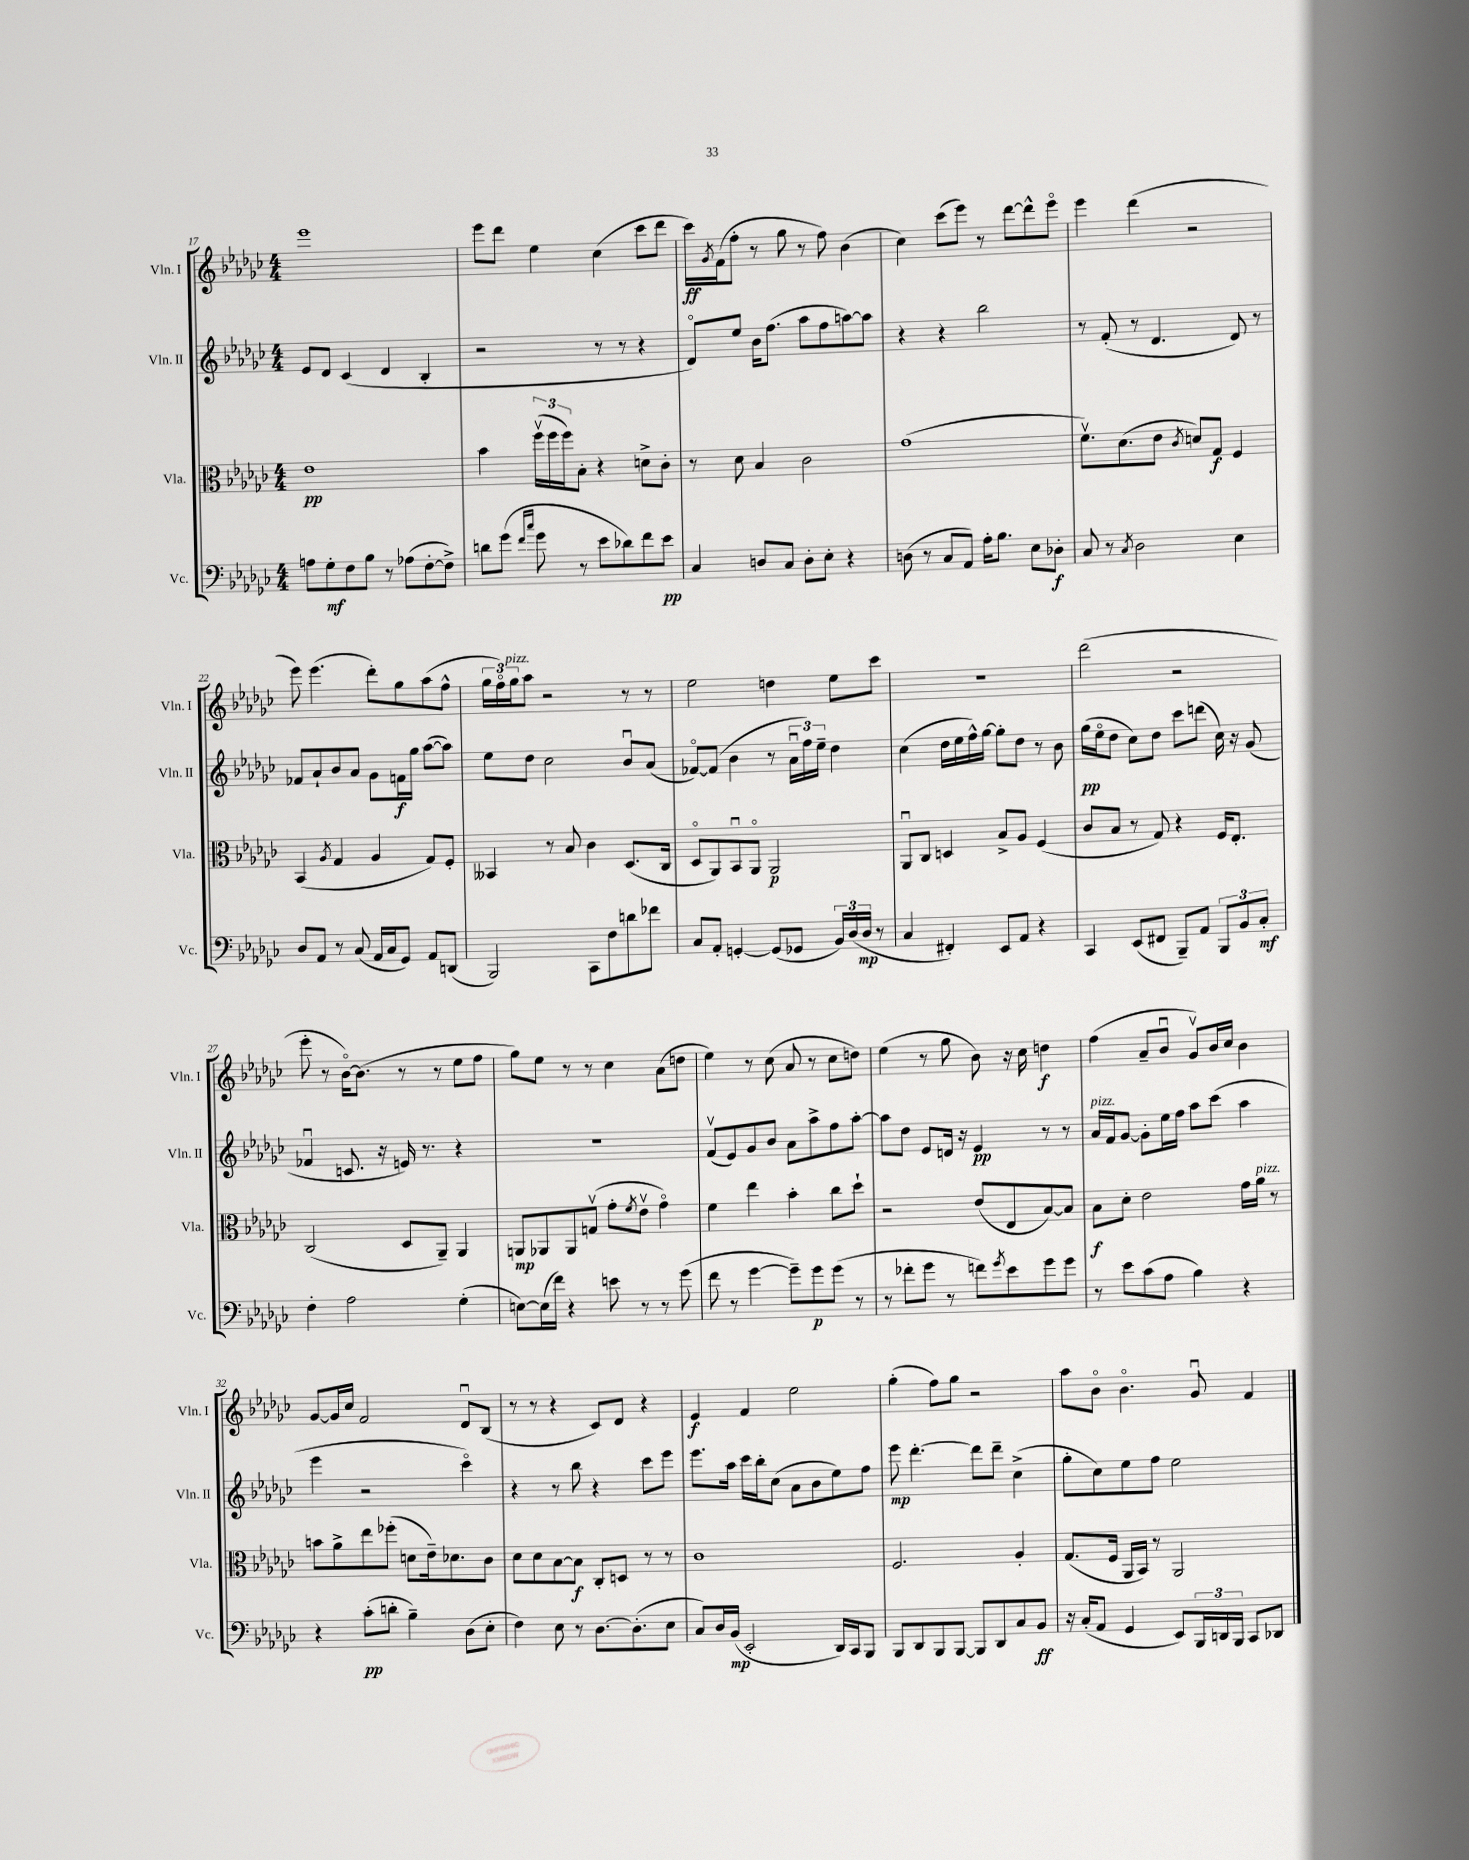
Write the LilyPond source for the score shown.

<<
\new StaffGroup <<
\new Staff = "s0" \with { instrumentName = "Vln. I" shortInstrumentName = "Vln. I" } {
    \clef treble \key ges \major \numericTimeSignature \time 4/4
    ees'''1 |
    ees'''8 des'''8 ees''4 ces''4( ces'''8 des'''8 |
    ces'''16\ff) \acciaccatura { ges'8 } f'16( f''8-. r8 ges''8 r8 f''8) bes'4( |
    ces''4) ces'''8( ees'''8) r8 des'''8~ des'''8-^ ees'''8\flageolet |
    ees'''4 des'''4( r2 |
    ees'''8) ees'''4.( des'''8-.) ges''8 aes''8( f''8-^ |
    \tuplet 3/2 { ges''16 f''16\flageolet) ges''16^\markup { \italic "pizz." } } aes''8 r2 r8 r8 |
    ees''2 d''4 ees''8 ces'''8 |
    r1 |
    des'''2( r2 |
    ees'''8-. r8 bes'16~\flageolet) bes'8.( r8 r8 ees''8 f''8 |
    ges''8) ees''8 r8 r8 ces''4 aes'8( d''8 |
    ees''4) r8 ces''8( aes'8 r8 ces''8 d''8) |
    ees''4( r8 ges''8 bes'8) r16 ces''16 d''4\f |
    f''4( aes'8-- bes'8\downbow ges'8\upbow) bes'16 ces''16 bes'4 |
    ges'8~ ges'16 ces''16 f'2 des'8\downbow bes8( |
    r8 r8 r4 ces'8) des'8 r4 |
    ees'4\f f'4 ees''2 |
    ges''4-.( f''8) ges''8 r2 |
    aes''8 bes'8\flageolet bes'4.\flageolet ges'8\downbow f'4 \bar "|." |
}
\new Staff = "s1" \with { instrumentName = "Vln. II" shortInstrumentName = "Vln. II" } {
    \clef treble \key ges \major \numericTimeSignature \time 4/4
    ees'8 des'8 ces'4( des'4 bes4-. |
    r2 r8 r8 r4 |
    des'8\flageolet) ees''8 bes'16 f''8.( aes''8 f''8 a''8~) a''8 |
    r4 r4 bes''2 |
    r8 f'8-.( r8 des'4. des'8) r8 |
    fes'8 aes'8-! bes'8 aes'8 ges'8 f'16\f ges''16 aes''8~( aes''8) |
    ees''8 des''8 ces''2 bes'8\downbow aes'8( |
    fes'8~\flageolet) fes'8( bes'4 r8 \tuplet 3/2 { aes'16\downbow f''16) ees''16-- } des''4 |
    ces''4( des''16 ees''16 f''16-^) ges''16~ ges''8-. des''8 r8 bes'8 |
    ges''16\pp( ees''16\flageolet des''8 ces''8) des''8 ces'''8 d'''8( ces''16) r16 ges'8( |
    fes'4\downbow c'8. r16 e'16) r8. r4 |
    R1 |
    f'8\upbow( ees'8) ges'8 bes'8 aes'8 aes''8-> f''8 aes''8~-. |
    aes''8 des''8 ees'8 d'16 r16 ees'4\pp r8 r8 |
    aes'16^\markup { \italic "pizz." } f'16 ges'8~ ges'8-. ees''16 f''16 aes''8 ces'''8( aes''4 |
    ees'''4 r2 ces'''4\flageolet) |
    r4 r8 bes''8 r4 ces'''8 ees'''8 |
    ees'''8. aes''16 ces'''16 bes''16-. ces''8( aes'8 bes'8 ees''8) f''8 |
    ees'''8\mp des'''4.~-. des'''8 des'''8-- ces''4->( |
    ges''8-. ces''8) ees''8 f''8 ees''2 \bar "|." |
}
\new Staff = "s2" \with { instrumentName = "Vla." shortInstrumentName = "Vla." } {
    \clef alto \key ges \major \numericTimeSignature \time 4/4
    ees'1\pp |
    bes'4 \tuplet 3/2 { f''16\upbow( f''16 f''16) } bes8-. r4 d'8-> ces'8-. |
    r8 des'8 bes4 ces'2 |
    ges'1( |
    f'8.\upbow) des'8.( ees'8 \acciaccatura { ces'8 } d'8) ges8\f f4 |
    bes,4( \acciaccatura { aes8 } ges4 aes4 ges8) f8-. |
    beses,4 r8 bes8 ces'4 des8.( ces16 |
    des8\flageolet aes,8) bes,8\downbow aes,8\flageolet aes,2\p |
    aes,8\downbow ces8 d4 bes8-> aes8 f4( |
    ces'8 bes8 r8 ges8) r4 f16 ees8.-. |
    ces2( des8 aes,8--) aes,4 |
    a,8\mp aes,8 aes,8 g8\upbow( ges'8-. \acciaccatura { f'8 } ees'8\upbow ges'4\flageolet) |
    f'4 ees''4 bes'4-. ces''8 des''8-! |
    r2 ees'8( ees8 bes8~) bes8 |
    bes8\f des'8-. ees'2 ges'16 aes'16^\markup { \italic "pizz." } r8 |
    b'8 aes'8-> ees''8 fes''8-.( d'8 ees'16--) des'8. ces'8 |
    des'8 des'8 bes8~ bes8\f ces8-. d8 r8 r8 |
    ces'1 |
    f2. aes4-. |
    ges8.( f16 aes,16 bes,16) r8 aes,2 \bar "|." |
}
\new Staff = "s3" \with { instrumentName = "Vc." shortInstrumentName = "Vc." } {
    \clef bass \key ges \major \numericTimeSignature \time 4/4
    a8 ges8-.\mf f8 bes8 r8 aes8( f8~-. f8->) |
    d'8 ges'8( \grace { f'16 ces''16 } ges'8 r8 ees'8 des'8) f'8 ees'8\pp |
    ces4 d8 ces8 d8-. ees8-. r4 |
    d8( r8 ces8 aes,8) aes16-. bes8. ees8 des8-.\f |
    ces8 r8 \acciaccatura { ces8 } des2 ees4 |
    des8 aes,8 r8 ces8( aes,16 ces16 ges,8) aes,8 d,8( |
    bes,,2) ces,8 f8 d'8 fes'8 |
    ces8 aes,8-. g,4~-. g,8( ges,8 \tuplet 3/2 { bes,16) des16( des16\mp } r8 |
    ces4 fis,4-.) ees,8 aes,8 r4 |
    ces,4 ees,8( fis,8 bes,,8--) aes,8 \tuplet 3/2 { bes,,8 bes,8 ces8-.\mf } |
    f4-. aes2 ges4-.( |
    e8~) e16( f'16) r4 e'8 r8 r8 ges'8( |
    f'8 r8 ges'4~ ges'8--) ges'8\p ges'8( r8 |
    r8 fes'8-. ges'8 r8 f'8) \acciaccatura { ges'8 } ees'8 ges'8 ges'8 |
    r8 ees'8 ces'8( aes8 bes4) r4 |
    r4 ces'8-.\pp( d'8-. bes4--) des8( ees8-. |
    f4) ees8 r8 des8.~ des8.-.( ees8 |
    ces8) des16 bes,16\mp( ees,2-. des,16) ces,16 bes,,8 |
    bes,,8 des,8 bes,,8 bes,,8~ bes,,8 des,8 ces8 bes,8\ff |
    r16 ces16-.( aes,8 ges,4 ees,8) \tuplet 3/2 { bes,,16 d,16 bes,,16 } ces,8 des,8 \bar "|." |
}
>>
>>
\layout { \context { \Score currentBarNumber = #17 } }
